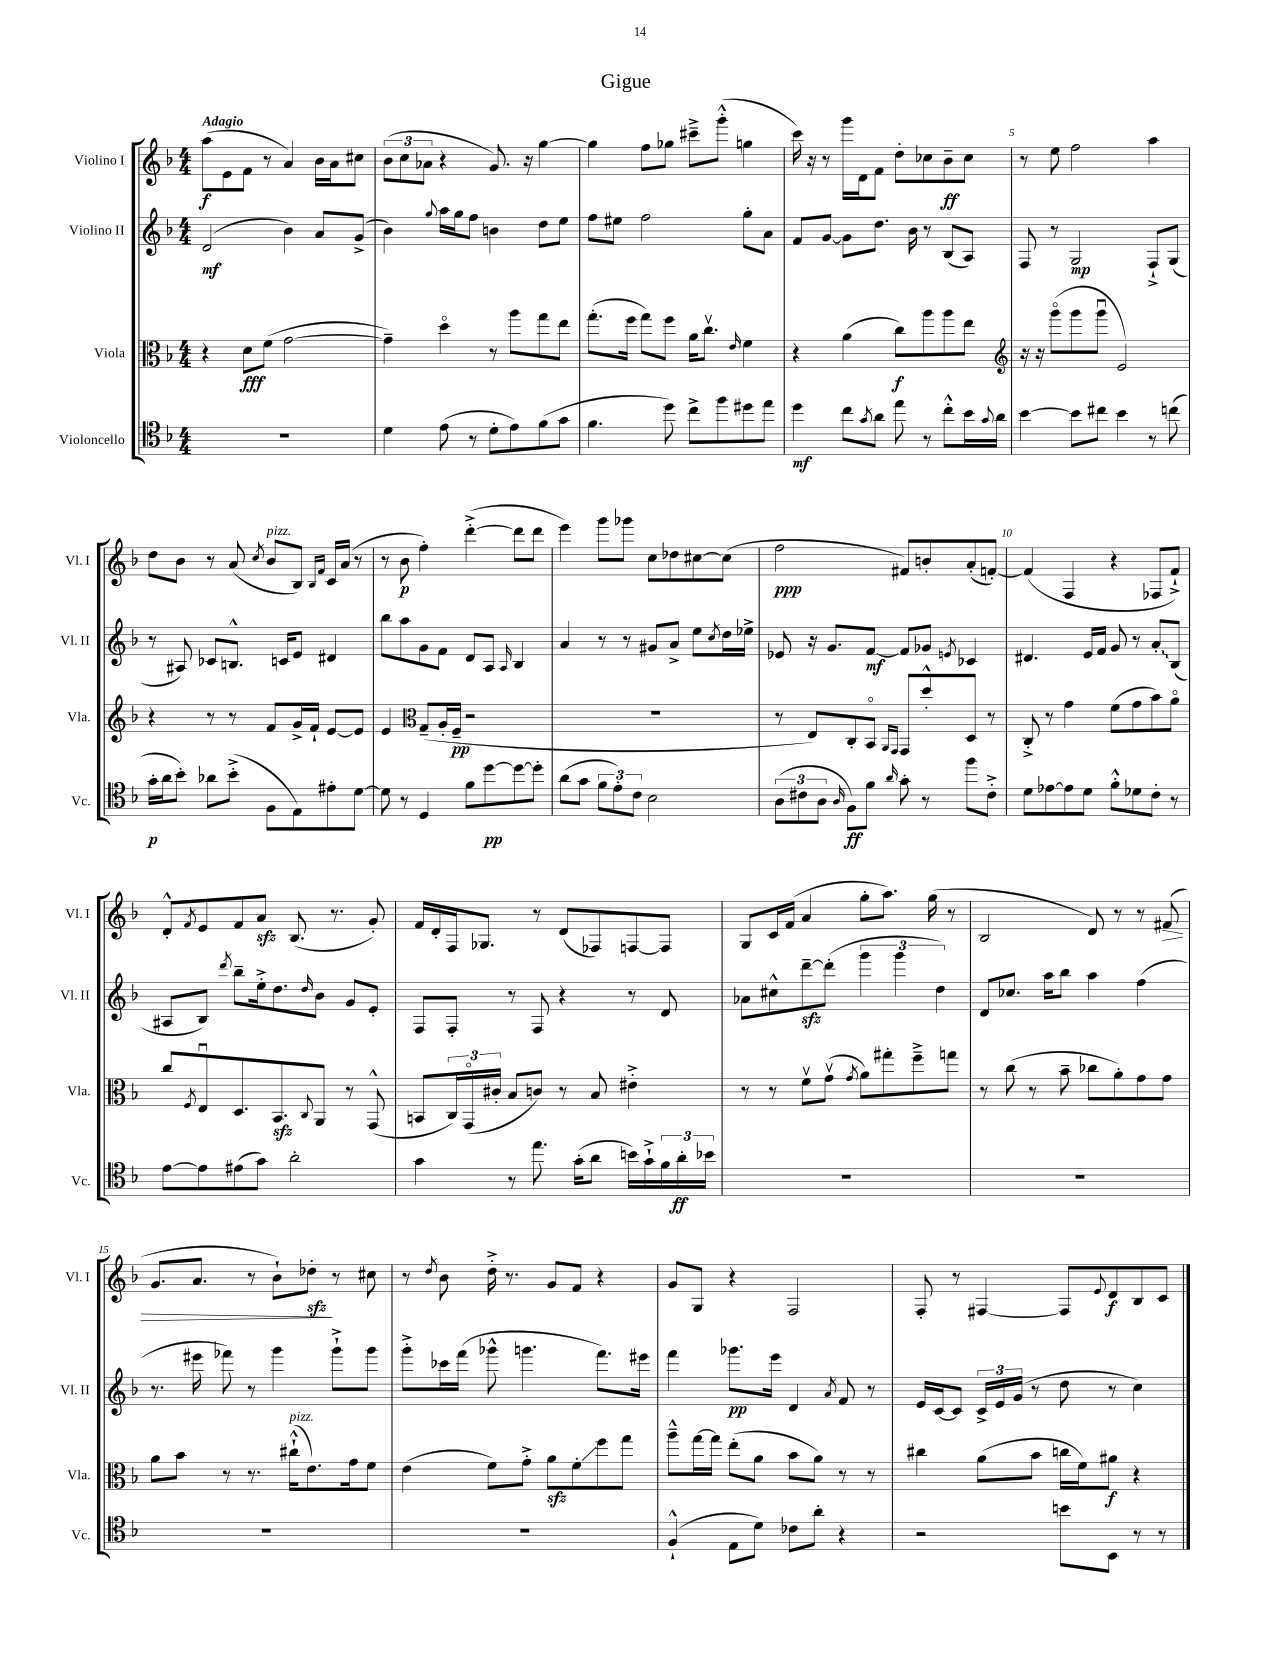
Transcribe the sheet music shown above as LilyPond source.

\header { title = "Gigue" }
<<
\new StaffGroup <<
\new Staff = "s0" \with { instrumentName = "Violino I" shortInstrumentName = "Vl. I" } {
    \clef treble \key f \major \numericTimeSignature \time 4/4 \tempo "Adagio"
    a''8\f( e'8 f'8 r8 a'4) bes'16 a'16 cis''8 |
    \tuplet 3/2 { bes'8( c''8 aes'8 } r4 g'8.) r16 g''4~ |
    g''4 f''8 ges''8 cis'''8---> g'''8-.-^( g''4 |
    c'''16) r16 r8 g'''16 d'16 f'8 d''8-. ces''8 bes'8--\ff ces''8 |
    r8 e''8 f''2 a''4 |
    d''8 bes'8 r8 a'8( \acciaccatura { c''8 } bes'8^\markup { \italic "pizz." } bes8) \grace { bes16 f'16 } c'16 a'16( r8 |
    r8 bes'8\p f''4-.) d'''4~-.->( d'''8 d'''8 |
    e'''4) g'''8 ges'''8 c''8 des''8 cis''8~ cis''8( |
    f''2\ppp fis'8) b'8-. a'8-.( f'8~-.) |
    f'4( f4 r4 fes8 f'8-!->) |
    d'8-.-^ \acciaccatura { f'8 } e'8 f'8 a'8\sfz bes8.( r8. g'8-.) |
    f'16 d'16-. f16 ges8. r8 d'8( fes8) f8~ f8 |
    g8 c'16 f'16( a'4 g''8-. a''8.) g''16( r8 |
    bes2 d'8) r8 r8 fis'8\>( |
    g'8. a'8. r8 bes'8-!) des''8-.\sfz\! r8 cis''8 |
    r8 \acciaccatura { d''8 } bes'8 d''16-.-> r8. g'8 f'8 r4 |
    g'8 g8 r4 f2 |
    f8-. r8 fis4~ fis8 \appoggiatura { e'8 } d'8\f bes8 c'8 \bar "|." |
}
\new Staff = "s1" \with { instrumentName = "Violino II" shortInstrumentName = "Vl. II" } {
    \clef treble \key f \major \numericTimeSignature \time 4/4
    d'2\mf( bes'4) a'8 g'8->( |
    bes'4) \appoggiatura { g''8 } a''16 g''16 f''8 b'4 d''8 e''8 |
    f''8 eis''8 f''2 g''8-. a'8 |
    f'8 g'8~ g'8 d''8. bes'16 r8 bes8( a8) |
    f8 r8 g2\mp f8-!-> g8( |
    r8 ais8) ces'8 b8.-^ c'16 e'8 dis'4 |
    bes''8 a''8 g'8 f'8 d'8 a8 \grace { a16 } bes4 |
    a'4 r8 r8 gis'8 a'8-> e''8 \acciaccatura { c''8 } d''16 ees''16-> |
    ees'8 r16 g'8. f'8~\mf f'8 ges'8 \acciaccatura { e'8 } ces'4 |
    dis'4. e'16 f'16 g'8 r8 \once \override Glissando.style = #'zigzag a'8-.\glissando bes8( |
    ais8 bes8) \acciaccatura { d'''8 } bes''8-- e''16-.-> d''8. \grace { d''16 } bes'8 g'8 e'8-. |
    f8 f8-. r8 f8 r4 r8 d'8 |
    aes'8 cis''8-^ d'''8~--\sfz d'''8-.( \tuplet 3/2 { g'''4 g'''4 d''4) } |
    d'8 ces''8. a''16 bes''8 a''4 f''4( |
    r8. eis'''16 fes'''8) r8 g'''4 g'''8-!-> g'''8 |
    g'''8-.-> ces'''16 f'''16( ges'''8-^ g'''4. f'''8.) eis'''16 |
    f'''4 ges'''8.\pp e'''16 d'4 \acciaccatura { a'8 } f'8 r8 |
    e'16 c'16~ c'8 \tuplet 3/2 { c'16-> e'16 g'16( } r8 d''8 r8 c''4) \bar "|." |
}
\new Staff = "s2" \with { instrumentName = "Viola" shortInstrumentName = "Vla." } {
    \clef alto \key f \major \numericTimeSignature \time 4/4
    r4 d'8\fff f'8( g'2~ |
    g'4--) d''4\flageolet r8 a''8 g''8 e''8 |
    g''8.-.( f''16 g''8) f''8 a'16 c''8.\upbow \grace { e'16 } f'4 |
    r4 a'4( c''8\f) a''8 a''8 e''8 |
    \clef treble r16 r16 g'''8\flageolet( g'''8 g'''8\downbow e'2) |
    r4 r8 r8 f'8 g'16-> f'16-! e'8~ e'8 |
    e'4 \clef alto g8--( a16-. f16--\pp r2 |
    R1 |
    r8 e8) c8-. bes,8\flageolet \grace { a,16 g,16 } g,8 d''8-.-^ d8 r8 |
    c8-.-> r8 g'4 f'8( g'8 bes'8) a'8\flageolet |
    c''8 \acciaccatura { f8 } e8\downbow d8. bes,8.\sfz \appoggiatura { c8 } a,8 r8 g,8-^( |
    b,8 \tuplet 3/2 { c16) g,16\flageolet( cis'16-. } bes8 c'8) r8 bes8 eis'4-.-> |
    r8 r8 f'8\upbow g'8\upbow( \acciaccatura { g'8 } a'8) gis''8-. f''8---> g''8 |
    r8 c''8( r8 bes'8-- ces''8 a'8-.) g'8 g'8 |
    a'8 bes'8 r8 r8. cis''16-!-^^\markup { \italic "pizz." }( e'8.) g'16 f'8 |
    e'4( f'8) g'8-.-> a'8\sfz f'8-.\glissando f''8 g''8 |
    a''8---^ g''16~ g''16 e''8-.( a'8 bes'8 a'8) r8 r8 |
    cis''4 a'8( bes'8 c''16 f'16) ais'8\f r4 \bar "|." |
}
\new Staff = "s3" \with { instrumentName = "Violoncello" shortInstrumentName = "Vc." } {
    \clef tenor \key f \major \numericTimeSignature \time 4/4
    R1 |
    d'4 e'8( r8 d'8-. e'8) f'8( g'8 |
    f'4. d''8) c''8-> f''8 dis''8 e''8 |
    d''4\mf c''8 \acciaccatura { g'8 } a'8 e''8 r8 c''8-.-^ bes'16 \appoggiatura { g'8 } a'16 |
    bes'4~ bes'8 cis''8 bes'4 r8 c''8( |
    g'16-.\p a'16 bes'8-.) aes'8 bes'8-.->( f8 e8) eis'8-. d'8~ |
    d'8 r8 d4 f'8 d''8~\pp d''8~ d''8-. |
    a'8( g'8 \tuplet 3/2 { f'8 e'8-.) c'8 } bes2 |
    \tuplet 3/2 { a8( cis'8 a8 } \grace { a16 } f8\ff) f'8 \grace { a'16 } g'8-. r8 f''8 cis'8-.-> |
    d'8 ees'8~ ees'8 d'8 f'8-.-^ des'8 c'8-. r8 |
    e'8~ e'8 eis'8( g'8) a'2-. |
    g'4 r8 e''8. g'16-.( a'8 b'16) g'16-!-> \tuplet 3/2 { f'16 a'16-.\ff bes'16 } |
    R1 |
    R1 |
    R1 |
    R1 |
    f4-!-^( e8 d'8) ces'8 a'8-. r4 |
    r2 b'8 bes,8 r8 r8 \bar "|." |
}
>>
>>
\layout { \context { \Score \override BarNumber.break-visibility = ##(#f #t #t) barNumberVisibility = #(every-nth-bar-number-visible 5) } }
